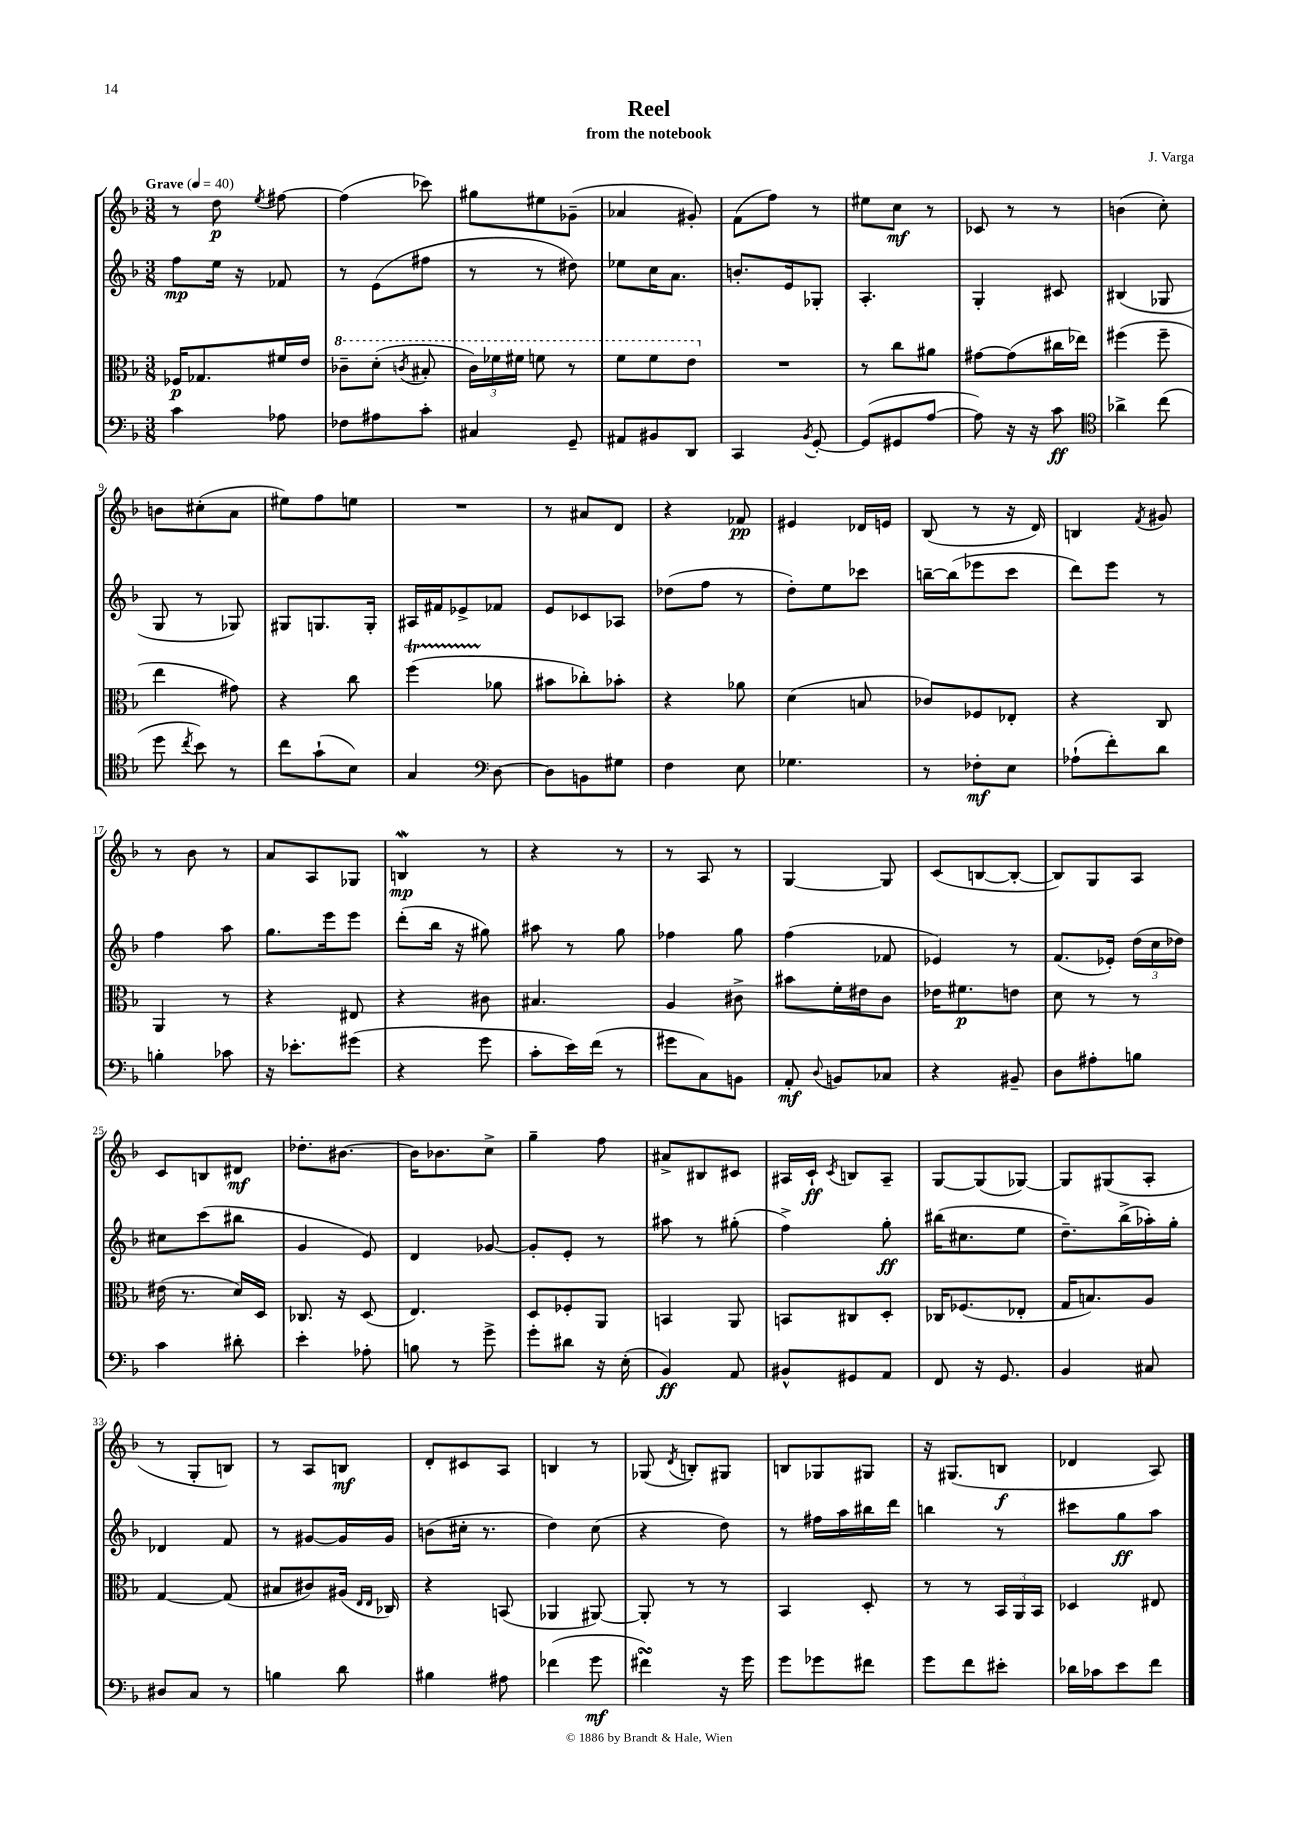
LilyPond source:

\header { title = "Reel" composer = "J. Varga" subtitle = "from the notebook" }
<<
\new StaffGroup <<
\new Staff = "s0" {
    \clef treble \key f \major \numericTimeSignature \time 3/8 \tempo "Grave" 4 = 40
    \autoBeamOff r8 d''8\p \acciaccatura { e''8 } fis''8~ |
    fis''4( ces'''8) |
    gis''8[ eis''8 ges'8]--( |
    aes'4 gis'8-.) |
    f'8[( f''8]) r8 |
    eis''8[ c''8]\mf r8 |
    ces'8 r8 r8 |
    b'4( c''8-.) |
    b'8[ cis''8-.( a'8] |
    eis''8[) f''8 e''8] |
    R4. |
    r8 ais'8[ d'8] |
    r4 fes'8\pp |
    eis'4 des'16[ e'16] |
    bes8( r8 r16 d'16) |
    b4 \acciaccatura { f'8 } gis'8 |
    r8 bes'8 r8 |
    a'8[ a8 ges8] |
    b4\mordent\mp r8 |
    r4 r8 |
    r8 a8 r8 |
    g4~ g8 |
    c'8[( b8~ b8]~-. |
    b8[) g8 a8] |
    c'8[ b8 dis'8]\mf |
    des''8.[-. bis'8.]~ |
    bis'16[ bes'8. c''8]-> |
    g''4-- f''8 |
    ais'8[-> bis8 cis'8] |
    ais16[ c'16]-!\ff \acciaccatura { c'8 } b8[ ais8]-- |
    g8[~ g8( ges8]~) |
    ges8[ gis8( a8]-. |
    r8 g8[-. b8]) |
    r8 a8[ b8]\mf |
    d'8[-. cis'8 a8] |
    b4 r8 |
    ges8( \acciaccatura { d'8 } b8[-.) gis8] |
    b8[ ges8 gis8] |
    r16 gis8.[( b8]\f |
    des'4 a8) \bar "|." |
}
\new Staff = "s1" {
    \clef treble \key f \major \numericTimeSignature \time 3/8
    \autoBeamOff f''8[\mp e''16] r16 fes'8 |
    r8 e'8[( fis''8] |
    r8 r8 dis''8) |
    ees''8[ c''16 a'8.] |
    b'8.[-. e'16 ges8]-. |
    a4.-. |
    g4-. cis'8 |
    bis4( ges8 |
    g8 r8 ges8) |
    gis8[ g8. g16]-. |
    ais16[ fis'16 ees'8-> fes'8] |
    e'8[ ces'8 aes8] |
    des''8[( f''8] r8 |
    d''8[-.) e''8 ces'''8] |
    b''16[~-- b''16( ees'''8 c'''8] |
    d'''8[) e'''8] r8 |
    f''4 a''8 |
    g''8.[ e'''16 e'''8] |
    d'''8[-.( bes''16] r16 gis''8) |
    ais''8 r8 g''8 |
    fes''4 g''8 |
    f''4( fes'8 |
    ees'4) r8 |
    f'8.[( ees'16]-.) \tuplet 3/2 { d''16[( c''16 des''16]) } |
    cis''8[ c'''8( bis''8] |
    g'4 e'8) |
    d'4 ges'8~ |
    ges'8[-. e'8]-. r8 |
    ais''8 r8 gis''8-.( |
    f''4->) g''8-.\ff |
    bis''16[( cis''8. e''8] |
    d''8.[--) bes''16->( aes''16-.) g''16]-. |
    des'4 f'8 |
    r8 gis'8[~ gis'16 gis'16] |
    b'8[( cis''16]-. r8. |
    d''4) c''8( |
    r4 d''8) |
    r8 fis''16[ a''16 bis''16 d'''16] |
    b''4 r8 |
    cis'''8[ g''8\ff a''8] \bar "|." |
}
\new Staff = "s2" {
    \clef alto \key f \major \numericTimeSignature \time 3/8
    \autoBeamOff fes16[\p ges8. fis'16 e'16] |
    \ottava #1 ces''8[-- d''8]-.( \acciaccatura { c''8 } bis'8-. |
    \tuplet 3/2 { c''16[) fes''16 fis''16] } f''8 r8 |
    f''8[ f''8 e''8] \ottava #0 |
    R4. |
    r8 c''8[ ais'8] |
    gis'8[~ gis'8( cis''16 ees''16]) |
    fis''4( fis''8-- |
    e''4 gis'8) |
    r4 c''8 |
    f''4\startTrillSpan( aes'8\stopTrillSpan |
    bis'8[ ces''8-.) bes'8]-. |
    r4 aes'8 |
    d'4( b8 |
    ces'8[) fes8 ees8]-. |
    r4 c8 |
    a,4 r8 |
    r4 eis8 |
    r4 cis'8 |
    bis4. |
    a4 cis'8-> |
    bis'8[ f'16-. eis'16 c'8] |
    ees'16[ fis'8.\p e'8] |
    d'8 r8 r8 |
    eis'16( r8. d'16[) d16] |
    ces8. r16 d8( |
    e4.) |
    d8[ fes8-. a,8] |
    b,4 a,8 |
    b,8[ cis8 d8]-. |
    ces16[ fes8.( ees8]-. |
    g16[ b8.) a8] |
    g4~ g8( |
    bis8[ cis'8) ais16]( \grace { e16[ e16] } ces16) |
    r4 b,8( |
    aes,4 ais,8~) |
    ais,8-. r8 r8 |
    bes,4 d8-. |
    r8 r8 \tuplet 3/2 { bes,16[ a,16 bes,16] } |
    des4 eis8 \bar "|." |
}
\new Staff = "s3" {
    \clef bass \key f \major \numericTimeSignature \time 3/8
    \autoBeamOff c'4 aes8 |
    fes8[ ais8 c'8]-. |
    cis4 g,8-- |
    ais,8[ bis,8 d,8] |
    c,4 \acciaccatura { bes,8 } g,8~-. |
    g,8[( gis,8 a8]~ |
    a8) r16 r16 c'8\ff |
    \clef tenor aes'4-> c''8( |
    d''8 \acciaccatura { c''8 } bes'8) r8 |
    c''8[ g'8-!( bes8]) |
    g4 \clef bass d8~ |
    d8[ b,8 gis8] |
    f4 e8 |
    ges4. |
    r8 fes8[-.\mf e8] |
    aes8[-!( f'8-.) d'8] |
    b4-. ces'8 |
    r16 ees'8.[-. gis'8]( |
    r4 g'8 |
    c'8[-. e'16) f'16]( r8 |
    gis'8[ c8) b,8] |
    a,8-.\mf \appoggiatura { d8 } b,8[ ces8] |
    r4 bis,8-- |
    d8[ ais8-. b8] |
    c'4 dis'8-. |
    e'4-. aes8-. |
    b8 r8 g'8-> |
    g'8[-. dis'8] r16 e16-.( |
    bes,4\ff) a,8 |
    bis,8[-^ gis,8 a,8] |
    f,8 r16 g,8. |
    bes,4 cis8 |
    dis8[ c8] r8 |
    b4 d'8 |
    bis4 ais8 |
    fes'4( g'8\mf |
    fis'4\turn) r16 g'16 |
    g'8[ ges'8 fis'8] |
    g'8[ f'8 eis'8]-. |
    des'16[ ces'16 e'8 f'8] \bar "|." |
}
>>
>>
